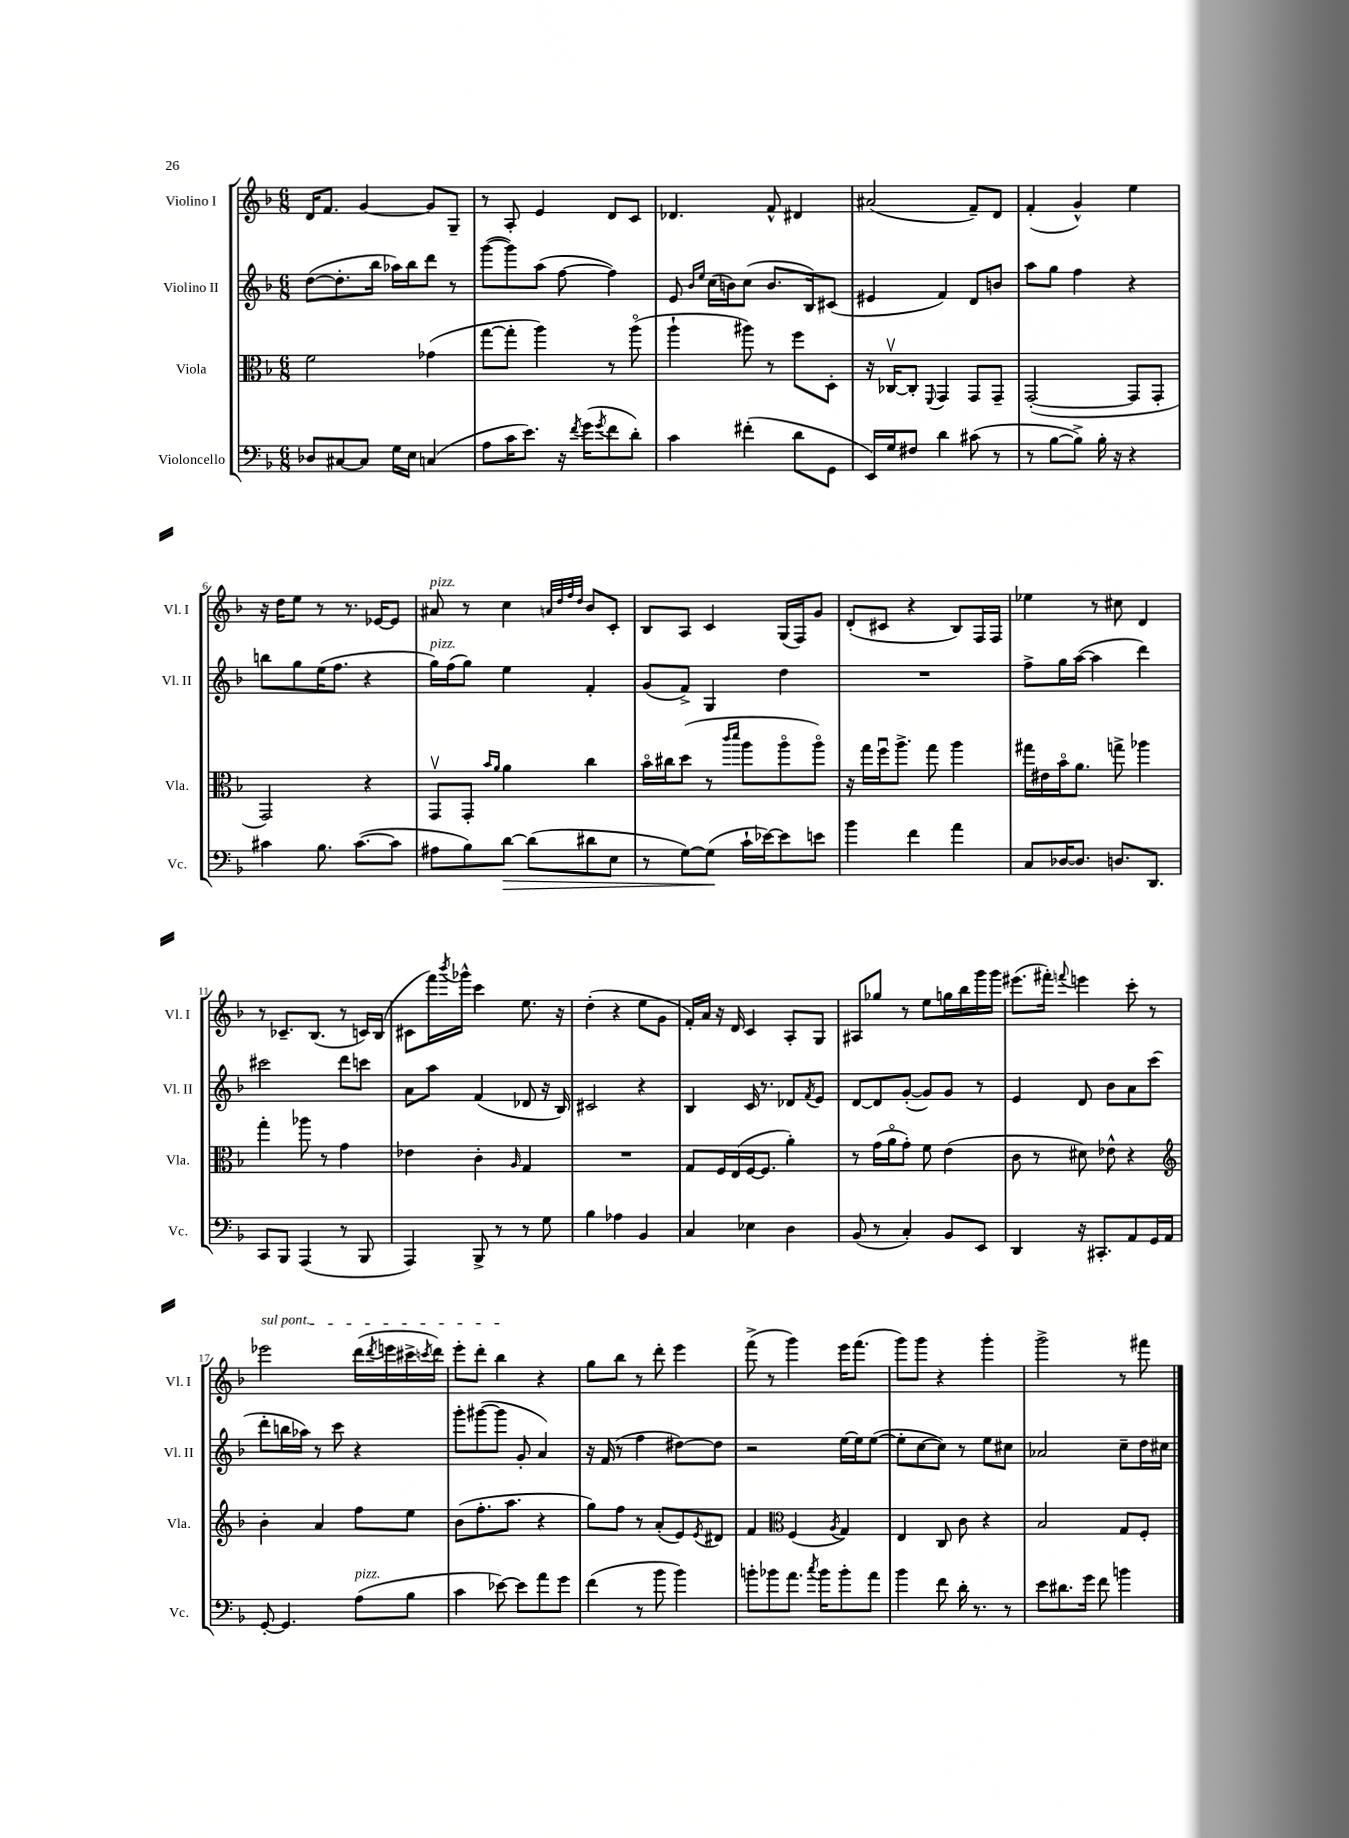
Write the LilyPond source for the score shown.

<<
\new StaffGroup <<
\new Staff = "s0" \with { instrumentName = "Violino I" shortInstrumentName = "Vl. I" } {
    \clef treble \key f \major \numericTimeSignature \time 6/8
    d'16 f'8. g'4~ g'8 g8-- |
    r8 a8-. e'4 d'8 c'8 |
    des'4. f'8-^ dis'4 |
    ais'2( f'8--) d'8 |
    f'4-.( g'4-^) e''4 |
    r16 d''16 e''8 r8 r8. ees'16~ ees'8 |
    ais'8^\markup { \italic "pizz." } r8 c''4 \grace { a'32 d''32 f''32 d''32 } bes'8 c'8-. |
    bes8 a8 c'4 g16( f16) g'8 |
    d'8-.( cis'8 r4 bes8) f16 f16 |
    ees''4 r8 cis''8 d'4 |
    r8 ces'8.-- bes8.( r8 c'16) bes16( |
    cis'8 f'''16) \acciaccatura { bes'''8 } ges'''16-^ c'''4 e''8. r16 |
    d''4-.( r4 e''8 g'8 |
    f'16-.) a'16 r16 d'16 c'4 a8-. g8 |
    ais8 ges''8 r8 e''8 g''16 bes''16 g'''16 g'''16 |
    eis'''8.( fis'''16-.) \appoggiatura { f'''8 } e'''4 c'''8-. r8 |
    \once \override TextSpanner.bound-details.left.text = \markup { \italic "sul pont." } ees'''2\startTextSpan d'''16( \acciaccatura { d'''8 } e'''16 cis'''16-> \acciaccatura { c'''8 } d'''16) |
    e'''8-. d'''8-. bes''4\stopTextSpan r4 |
    g''8 bes''8 r8 d'''8-. e'''4 |
    f'''8->( r8 g'''4) e'''16 f'''8.( |
    g'''8) g'''8 r4 g'''4-. |
    g'''2-> r8 fis'''8 \bar "|." |
}
\new Staff = "s1" \with { instrumentName = "Violino II" shortInstrumentName = "Vl. II" } {
    \clef treble \key f \major \numericTimeSignature \time 6/8
    d''8~( d''8.-. bes''16 aes''16) bes''16 d'''8 r8 |
    g'''8~( g'''8) a''8( f''8~ f''4) |
    e'8 \grace { bes'16 e''16 } c''16( b'16) c''8( b'8. bes16) cis'8( |
    eis'4 f'4) d'8 b'8 |
    a''8 g''8 f''4 r4 |
    b''8 g''8 e''16( f''8. r4 |
    g''16^\markup { \italic "pizz." }) f''16( g''8) e''4 f'4-. |
    g'8( f'8->) g4 d''4 |
    R2. |
    f''8-> g''16 a''16~( a''4 d'''4) |
    cis'''2 d'''8 c'''8 |
    a'8 a''8 f'4( des'8 r16 bes16) |
    cis'2 r4 |
    bes4 c'16 r8. des'8 \acciaccatura { f'8 } e'8 |
    d'8~ d'8 g'8~-.( g'8) g'8 r8 |
    e'4 d'8 bes'8 a'8 c'''8( |
    d'''8-. b''16 aes''16) r8 c'''8 r4 |
    g'''8-. gis'''8~( gis'''8 g'8-. a'4) |
    r16 f'16( r8 f''4 dis''8~) dis''8 |
    r2 e''16~ e''16 e''8~( |
    e''8-. c''8~ c''8) r8 e''8 cis''8 |
    aes'2 c''8-- d''16 cis''16 \bar "|." |
}
\new Staff = "s2" \with { instrumentName = "Viola" shortInstrumentName = "Vla." } {
    \clef alto \key f \major \numericTimeSignature \time 6/8
    f'2 ges'4( |
    g''8~ g''8-. a''4) r8 a''8\flageolet( |
    a''4-! ais''8) r8 f''8 d8-. |
    r16 ces16~\upbow ces8-. \appoggiatura { f,8 } g,4 g,8 g,8-- |
    g,2~-.( g,8 g,8-. |
    g,2) r4 |
    g,8\upbow g,8-. \grace { bes'16 a'16 } a'4 c''4 |
    bes'16\flageolet cis''16 d''8( r8 \grace { c'''16 d'''16 } a''8 a''8\flageolet a''8\flageolet) |
    r16 g''16 f''16\downbow a''8.-> g''8 a''4 |
    gis''16 eis'16 bes'16\flageolet a'8. g''8-> aes''4 |
    g''4-. aes''8 r8 g'4 |
    ees'4 c'4-. \grace { a16 } g4 |
    R2. |
    g8 f16 e16( f16~ f8. a'4-.) |
    r8 g'16( a'16\flageolet g'8-.) f'8 e'4( |
    c'8 r8 dis'8) ees'8-^ r4 |
    \clef treble bes'4-. a'4 f''8 e''8 |
    bes'8( f''8.-. a''8. r4 |
    g''8) f''8 r8 a'8-.( e'8) \acciaccatura { e'8 } dis'8 |
    f'4 \clef alto f4( \acciaccatura { a8 } g4) |
    e4 c8 c'8 r4 |
    bes2 g8 f8-. \bar "|." |
}
\new Staff = "s3" \with { instrumentName = "Violoncello" shortInstrumentName = "Vc." } {
    \clef bass \key f \major \numericTimeSignature \time 6/8
    des8 cis8~ cis8 g16 e16 c4( |
    a8 c'16 e'8.) r16 \acciaccatura { f'8 } g'16( \acciaccatura { g'8 } f'8 d'8-.) |
    c'4 fis'4-.( d'8 g,8 |
    e,16) g16 fis8 d'4 cis'8( r8 |
    r8 bes8~ bes8->) bes16-. r16 r4 |
    cis'4 bes8. cis'8.~( cis'8 |
    ais8 bes8) d'8~\> d'8( dis'8 e8 |
    r8 g8~) g8\!( c'16-! ees'16~) ees'8 e'8 |
    bes'4 f'4 a'4 |
    c8 des16~ des8. d8. d,8. |
    c,8 bes,,8 a,,4( r8 bes,,8 |
    a,,4) bes,,8-> r8 r8 g8 |
    bes4 aes4 bes,4 |
    c4 ees4 d4 |
    bes,8( r8 c4-.) bes,8 e,8 |
    d,4 r16 cis,8.-. a,8 g,16 a,16 |
    g,8~-. g,4. a8^\markup { \italic "pizz." }( bes8 |
    c'4 ees'8~) ees'8 a'8 g'8 |
    f'4( r8 bes'8 bes'4) |
    b'8-. bes'8 a'8. \acciaccatura { c''8 } bes'16 bes'8-. a'8 |
    bes'4 f'8 d'16-. r8. r8 |
    e'8 dis'8. g'16 f'8 b'4 \bar "|." |
}
>>
>>
